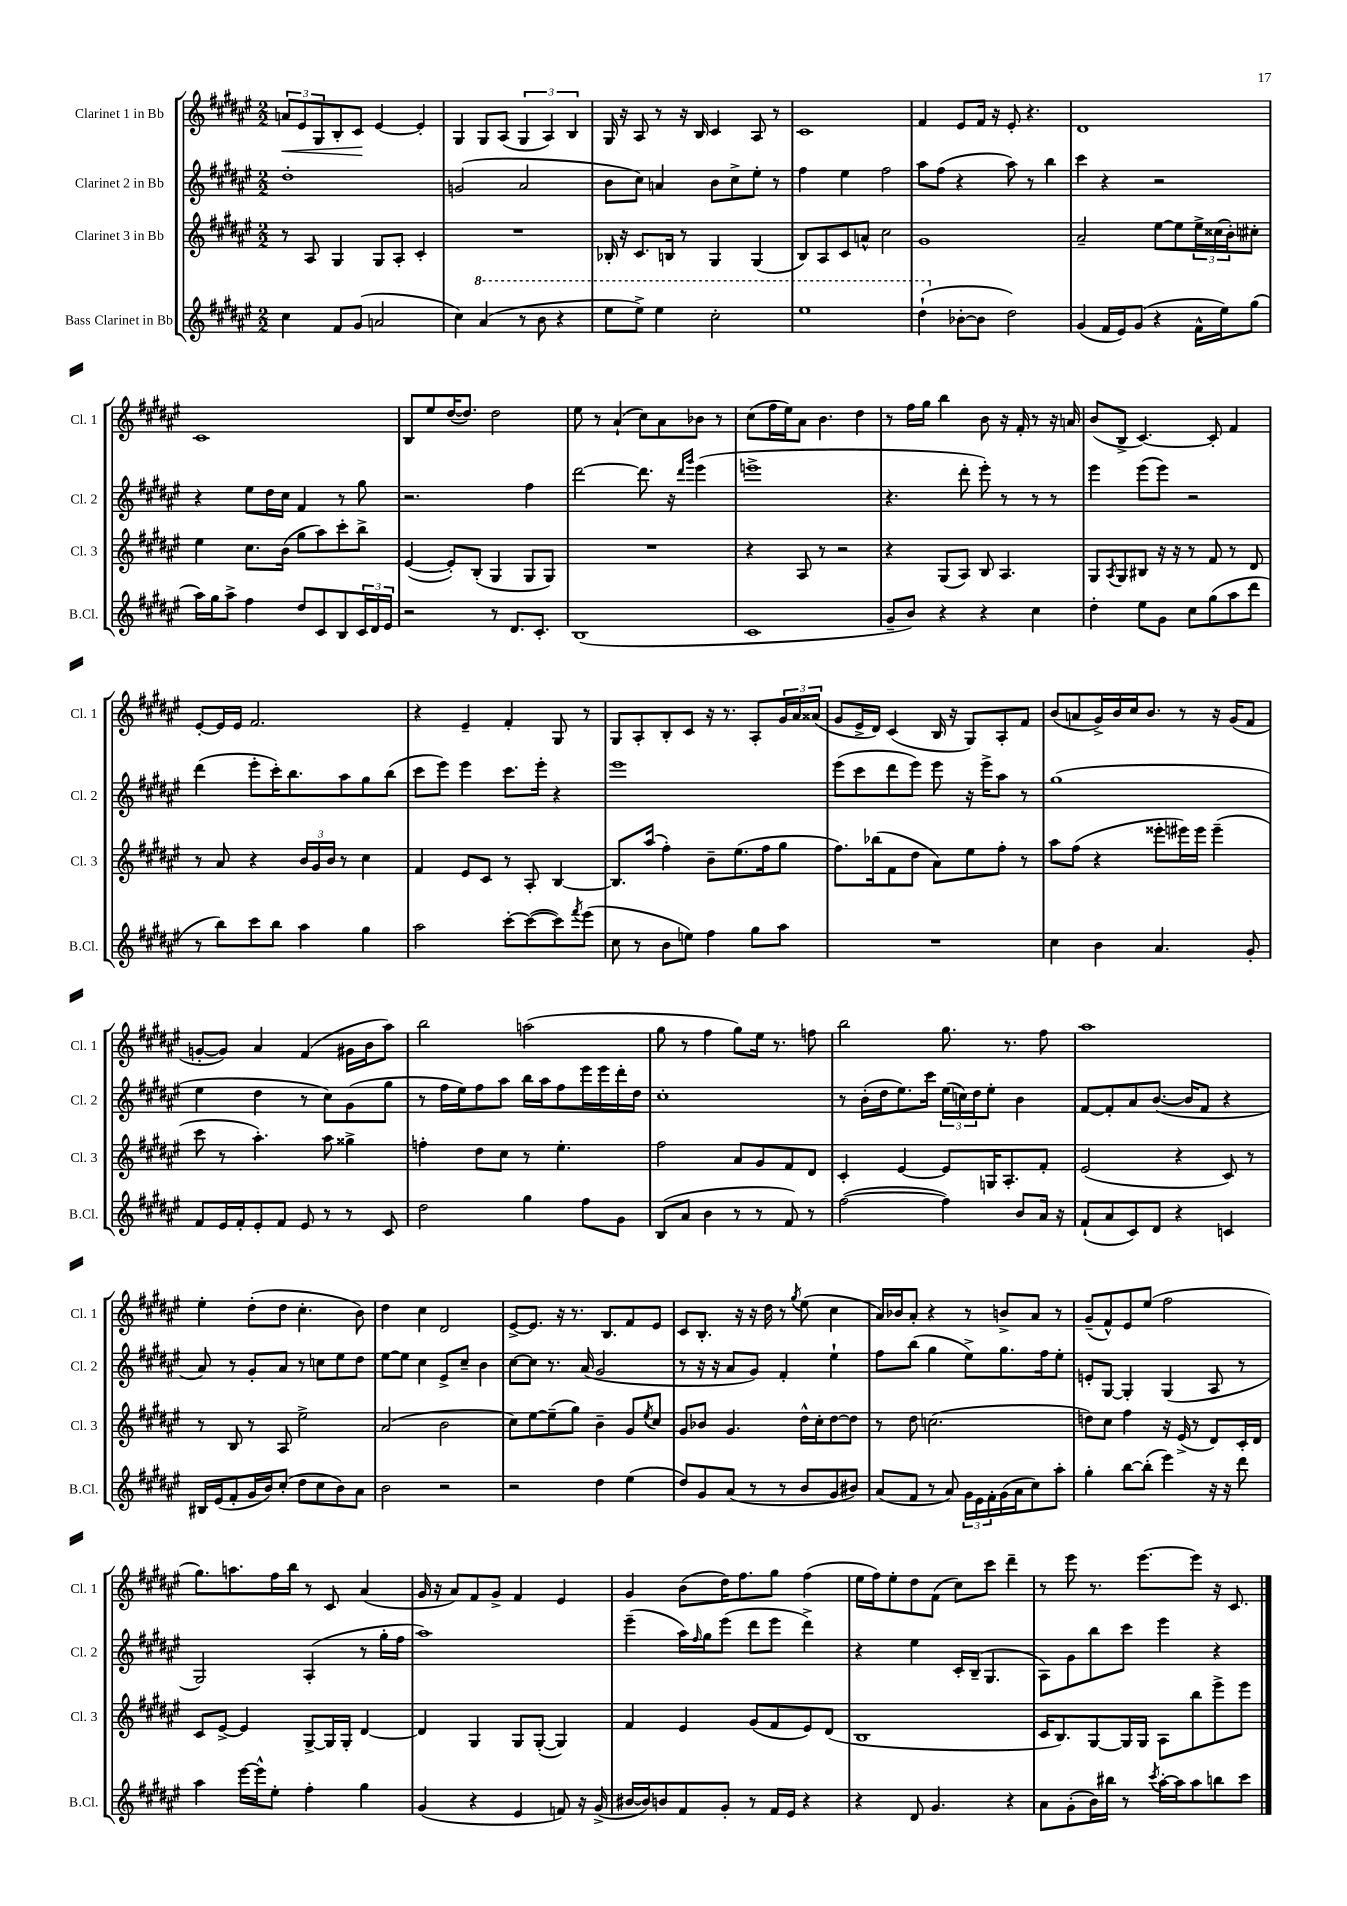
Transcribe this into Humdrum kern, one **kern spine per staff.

**kern	**kern	**kern	**kern
*staff4	*staff3	*staff2	*staff1
*clefG2	*clefG2	*clefG2	*clefG2
*k[f#c#g#d#a#e#]	*k[f#c#g#d#a#e#]	*k[f#c#g#d#a#e#]	*k[f#c#g#d#a#e#]
*M2/2	*M2/2	*M2/2	*M2/2
4cc#\	8r	1dd#'	12a/L
.	.	.	12e#/
.	8A#/	.	.
.	.	.	12G#/
8f#/L	4G#/	.	8B'/
(8g#/J	.	.	8c#/J
2a/	8G#/L	.	[4e#/
.	8A#'/J	.	.
.	4c#'/	.	4e#'/]
=	=	=	=
4cc#\)	1r	(2g/	4G#/
(4aa#/	.	.	8G#/L
.	.	.	(8A#/J
8r	.	2a#/	6G#/
8bb\	.	.	.
.	.	.	6A#/)
4r	.	.	.
.	.	.	6B/
=	=	=	=
8eee#\L	16B-'/	8b\L	16G#/
.	16r	.	16r
8eee#^\J)	8.c#/L	8cc#\J)	8A#/
4eee#\	.	4a/	8r
.	16B/Jk	.	.
.	8r	.	16r
.	.	.	16B/
2ccc#'\	4G#/	8b\L	4c#/
.	.	8cc#^\	.
.	(4G#/	8ee#'\J	8A#/
.	.	8r	8r
=	=	=	=
1eee#	8B/L)	4ff#\	1c#
.	8A#/	.	.
.	8c#/	4ee#\	.
.	8a^^/J	.	.
.	2cc#\	2ff#\	.
=	=	=	=
(4ddd#`\	1g#	8aa#\L	4f#/
.	.	(8ff#\J	.
[8b-'\L	.	4r	8e#/L
8b-\]J	.	.	16f#/Jk
.	.	.	16r
2dd#\)	.	8aa#\)	8e#'/
.	.	8r	4.r
.	.	4bb\	.
=	=	=	=
(4g#/	2a#~/	4ccc#\	1d#
16f#/LL	.	4r	.
16e#/J)	.	.	.
(8g#/J	.	.	.
4r	[8ee#\L	2r	.
.	8ee#\]	.	.
16f#^^\LL	24ee#^\L	.	.
.	(24cc##\	.	.
16ee#\J)	.	.	.
.	24b'\J)	.	.
(8gg#\J	8cc#'\J	.	.
=	=	=	=
16aa#\LL)	4ee#\	4r	1c#
16gg#\J	.	.	.
8aa#^\J	.	.	.
4ff#\	8.cc#\L	8ee#\L	.
.	.	16dd#\L	.
.	(16b\Jk	16cc#\JJ	.
8dd#/L	8gg#\L	4f#/	.
8c#/	8aa#\)	.	.
8B/	8ccc#'\	8r	.
24c#/L	8bb^\J	8gg#\	.
24d#/	.	.	.
24e#/JJ	.	.	.
=	=	=	=
2r	([4e#/	2.r	8B/L
.	.	.	8ee#/
.	8e#'/]L)	.	([16dd#/K
.	.	.	8.dd#/]J)
.	(8B'/J	.	.
8r	4G#/	.	2dd#\
8.d#/L	.	.	.
.	8G#/L	4ff#\	.
8.c#'/J	.	.	.
.	8G#/J)	.	.
=	=	=	=
(1B	1r	[2ddd#\	8ee#\
.	.	.	8r
.	.	.	(4a#`/
.	.	8.ddd#\]	8cc#\L)
.	.	.	8a#\
.	.	16r	.
.	.	16qqddd#/LL	.
.	.	16qqggg#/JJ	.
.	.	(4eee#\	8b-\J
.	.	.	8r
=	=	=	=
1c#	4r	1eee^	(8cc#\L
.	.	.	16ff#\L
.	.	.	16ee#\J)
.	8A#/	.	8a#\J
.	8r	.	4.b\
.	2r	.	.
.	.	.	4dd#\
=	=	=	=
8g#~/L	4r	4.r	8r
8b/J)	.	.	16ff#\LL
.	.	.	16gg#\JJ
4r	(8G#/L	.	4bb\
.	8A#/J)	8ddd#'\	.
4r	8B/	8eee#'\)	8b\
.	4.A#/	8r	16r
.	.	.	16f#'/
4cc#\	.	8r	8r
.	.	8r	16r
.	.	.	16a/
=	=	=	=
4dd#'\	8G#/L	4eee#\	(8b/L
.	8qA#/	.	.
.	8G#/	.	8B^/J
8ee#\L	8B#/J	(8eee#\L	[4.c#/)
8g#\J	16r	8eee#\J)	.
.	16r	.	.
8cc#\L	8r	2r	.
(8gg#\	8f#/	.	8c#'/]
8aa#\	8r	.	4f#/
8ddd#\J	8d#/	.	.
=	=	=	=
8r	8r	(4ddd#\	[8e#'/L
8bb\L)	8a#/	.	16e#/]L
.	.	.	16e#/JJ
8ccc#\	4r	8eee#'\L	2.f#/
8bb\J	.	16ccc#'\K)	.
.	.	8.bb\	.
4aa#\	24b/LL	.	.
.	24g#/	.	.
.	24b/JJ	.	.
.	8r	8aa#\	.
4gg#\	4cc#\	8gg#\	.
.	.	(8bb\J	.
=	=	=	=
2aa#\	4f#/	8ccc#\L	4r
.	.	8eee#\J)	.
.	8e#/L	4eee#\	4e#~/
.	8c#/J	.	.
[8ccc#'\L	8r	8.ccc#\L	4f#'/
(8ccc#\_	8A#'/	.	.
.	.	16eee#'\Jk	.
8ccc#\])	[4B/	4r	8G#/
8qfff#/	.	.	.
(8eee#\J	.	.	8r
=	=	=	=
8cc#\	8.B/]L	1eee#	8G#/L
8r	.	.	8A#'/
.	(16aa#/Jk	.	.
8b\L	4ff#'\)	.	8B'/
8ee\J)	.	.	8c#/J
4ff#\	8b~\L	.	16r
.	.	.	8.r
.	(8.ee#\	.	.
8gg#\L	.	.	8A#'/L
.	16ff#\k	.	.
8aa#\J	8gg#\J	.	24g#/L
.	.	.	24a#/
.	.	.	(24a##/JJ
=	=	=	=
1r	8.ff#\L)	(8eee#\L	8g#/L
.	.	8ccc#\	16e#^/L
.	(16bb-\k	.	16d#/JJ)
.	8f#\	8ddd#\	(4c#/
.	8dd#\J	8eee#\J)	.
.	8a#\L)	8eee#\	16B/
.	.	.	16r
.	8ee#\	16r	8G#/L)
.	.	16eee#^\LK	.
.	8ff#'\J	8aa#\J	8A#'/
.	8r	8r	8f#/J
=	=	=	=
4cc#\	8aa#\L	(1gg#	(8b/L
.	(8ff#\J	.	8a/
4b\	4r	.	16g#^/L)
.	.	.	16b/
.	.	.	16cc#/J
.	.	.	8.b/J
4.a#/	8eee##'\L	.	.
.	16eee#\L)	.	8r
.	16eee#\JJ	.	.
.	(4eee#~\	.	16r
.	.	.	(16g#/LK
8g#'/	.	.	8f#/J
=	=	=	=
8f#/L	8ccc#\	4ee#\	[8g'/L
16e#/L	8r	.	8g/]J)
16f#'/J	.	.	.
8e#'/	4.aa#'\)	4dd#\	4a#/
8f#/J	.	.	.
8e#/	.	8r	(4f#/
8r	8aa#\	8cc#\L)	.
8r	4gg##^\	(8g#\	16g#\LL
.	.	.	16b\J
8c#/	.	8gg#\J	8aa#\J)
=	=	=	=
2dd#\	4ff'\	8r	2bb\
.	.	16ff#\LL	.
.	.	16ee#\J)	.
.	8dd#\L	8ff#\	.
.	8cc#\J	8aa#\J	.
4gg#\	8r	16bb\LL	(2aa\
.	.	16aa#\J	.
.	4.ee#'\	8ff#\	.
8ff#\L	.	16eee#\L	.
.	.	16eee#\	.
8g#\J	.	16ddd#'\	.
.	.	16dd#\JJ	.
=	=	=	=
(8B/L	2ff#\	1cc#'	8gg#\
8a#/J	.	.	8r
4b\	.	.	4ff#\
8r	8a#/L	.	8gg#\L)
8r	8g#/	.	16ee#\Jk
.	.	.	8.r
8f#/)	8f#/	.	.
8r	8d#/J	.	8ff\
=	=	=	=
([2ff#\	4c#'/	8r	2bb\
.	.	(16b'\LL	.
.	.	16dd#\J	.
.	[4e#/	8.ee#\)	.
.	.	16ccc#\Jk	.
4ff#\])	8e#/]L	(24ee#\LL	8.gg#\
.	.	24cc\)	.
.	.	24dd#\J	.
.	16G/K	8ee#'\J	.
.	8.A#'/	.	8.r
8b/L	.	4b\	.
16a#/Jk	8f#'/J	.	8ff#\
16r	.	.	.
=	=	=	=
(8f#`/L	(2e#/	[8f#/L	1aa#
8a#/	.	8f#'/]	.
8c#/)	.	8a#/	.
8d#/J	.	([8.b/J	.
4r	4r	.	.
.	.	16b/]LK	.
.	.	8f#/J	.
4c/	8c#/)	4r	.
.	8r	.	.
=	=	=	=
16B#/LL	8r	8a#/)	4ee#'\
(16e#/J	.	.	.
8f#'/	8B/	8r	.
16g#/L	8r	8g#'/L	(8dd#'\L
16b/J)	.	.	.
(8cc#'/J	8A#/	8a#/J	8dd#\J
8dd#\L	2ee#^\	8r	4.cc#'\
8cc#\	.	8cc\L	.
8b\)	.	8ee#\	.
8a#\J	.	8dd#\J	8b\)
=	=	=	=
2b\	(2a#/	[8ee#\L	4dd#\
.	.	8ee#\]J	.
.	.	4cc#\	4cc#\
2r	2b\	8e#^/L	2d#/
.	.	8cc#~/J	.
.	.	4b\	.
=	=	=	=
2r	8cc#\L)	[8cc#\L	[8e#^/L
.	[8ee#\	8cc#\]J	8.e#/]J
.	(8ee#~\]	8.r	.
.	.	.	16r
.	8gg#\J)	.	8.r
.	.	(16a#/	.
4dd#\	4b~\	2g#/	.
.	.	.	8.B/L
(4ee#\	8g#/L	.	8f#/
.	8qee#/	.	.
.	8cc#/J	.	8e#/J
=	=	=	=
8dd#/L)	8g#/L	8r	8c#/L
8g#/	8b-/J	16r	8.B'/J
.	.	16r	.
(8a#/J	4.g#/	8a#/L	.
.	.	.	16r
8r	.	8g#/J)	16r
.	.	.	16dd#\
8r	.	4f#'/	8r
.	.	.	8qgg#/
8b/L	16dd#^^\LL	.	(8ee#\
.	16cc#'\J	.	.
8g#/	[8dd#\	4ee#`\	4cc#\
8b#/J)	8dd#\]J	.	.
=	=	=	=
(8a#/L	8r	8ff#\L	16a#/LL)
.	.	.	16b-/J
8f#/J	8dd#\	(8bb\J	8a#'/J
8r	(2.cc\	4gg#\	4r
8a#/)	.	.	.
24g#\LL	.	8ee#^\L)	8r
24e#\	.	.	.
24f#'\	.	.	.
(16g#\	.	8.gg#\	8b^/L
16a#\J	.	.	.
8cc#\)	.	.	8a#/J
.	.	16ff#\k	.
8aa#'\J	.	8ee#'\J	8r
=	=	=	=
4gg#'\	8dd\L)	8e'/L	(8g#~/L
.	8cc#\J	[8G#/J	8f#^^/)
[8bb\L	4ff#\	4G#'/]	8e#/
(8bb'\]J	.	.	(8ee#/J
4eee#\)	16r	(4G#/	2ff#\
.	(16e#^/	.	.
.	8r	.	.
16r	8d#/L)	8A#/	.
16r	.	.	.
8ddd#\	16c#'/L	8r	.
.	16d#/JJ	.	.
=	=	=	=
4aa#\	8c#/L	2G#/)	8.gg#\L)
.	[8e#^/J	.	.
.	.	.	8.aa\
[16eee#\LL	4e#/]	.	.
16eee#^^\]J	.	.	.
8ee#'\J	.	.	16ff#\L
.	.	.	16bb\JJ
4ff#'\	[8G#^/L	(4A#'/	8r
.	16G#/]L	.	8c#/
.	16G#'/JJ	.	.
4gg#\	[4d#/	8r	(4a#/
.	.	16gg#'\LL	.
.	.	16ff#\JJ	.
=	=	=	=
(4g#/	4d#/]	1aa#)	16g#/
.	.	.	16r
.	.	.	8a#/L)
4r	4G#/	.	8f#/
.	.	.	8g#^/J
4e#/	8G#/L	.	4f#/
.	([8G#'/J	.	.
8f/)	4G#/])	.	4e#/
16r	.	.	.
(16g#^/	.	.	.
=	=	=	=
[16b#/LL	4f#/	(4eee#~\	4g#/
16b#/]J)	.	.	.
8b/	.	.	.
8f#/	4e#/	16aa#\LL)	(8b\L
.	.	16qqff#/	.
.	.	16gg#\J	.
8g#'/J	.	(8eee#\J	16dd#\K)
.	.	.	8.ff#\
8r	(8g#/L	8ddd#\L	.
16f#/LL	8f#/	8eee#\J	8gg#\J
16e#/JJ	.	.	.
4r	8e#/)	4ddd#^\)	(4ff#\
.	(8d#/J	.	.
=	=	=	=
4r	1B	4r	16ee#\LL
.	.	.	16ff#\J)
.	.	.	8ee#'\
8d#/	.	4ee#\	8dd#\
4.g#/	.	.	(8f#\J
.	.	16c#'/LL	8cc#\L)
.	.	(16B~/JJ	.
.	.	4.G#/	8ccc#\J
4r	.	.	4ddd#~\
=	=	=	=
8a#\L	16c#/LK	8A#\L)	8r
.	8.B/)	.	.
(8g#'\	.	8g#\	8eee#\
16b\L)	[8G#/	8bb\	8.r
16bb#\JJ	.	.	.
8r	16G#/]L	8ccc#\J	.
.	16G#/JJ	.	[8.eee#\L
8qccc#/	.	.	.
[16aa#'\LL	8A#\L	4eee#\	.
16aa#\]J	.	.	.
8aa#\	8bb\	.	8eee#\]J
8bb\	8eee#^\	4r	16r
.	.	.	8.c#/
8ccc#\J	8eee#\J	.	.
==	==	==	==
*-	*-	*-	*-
